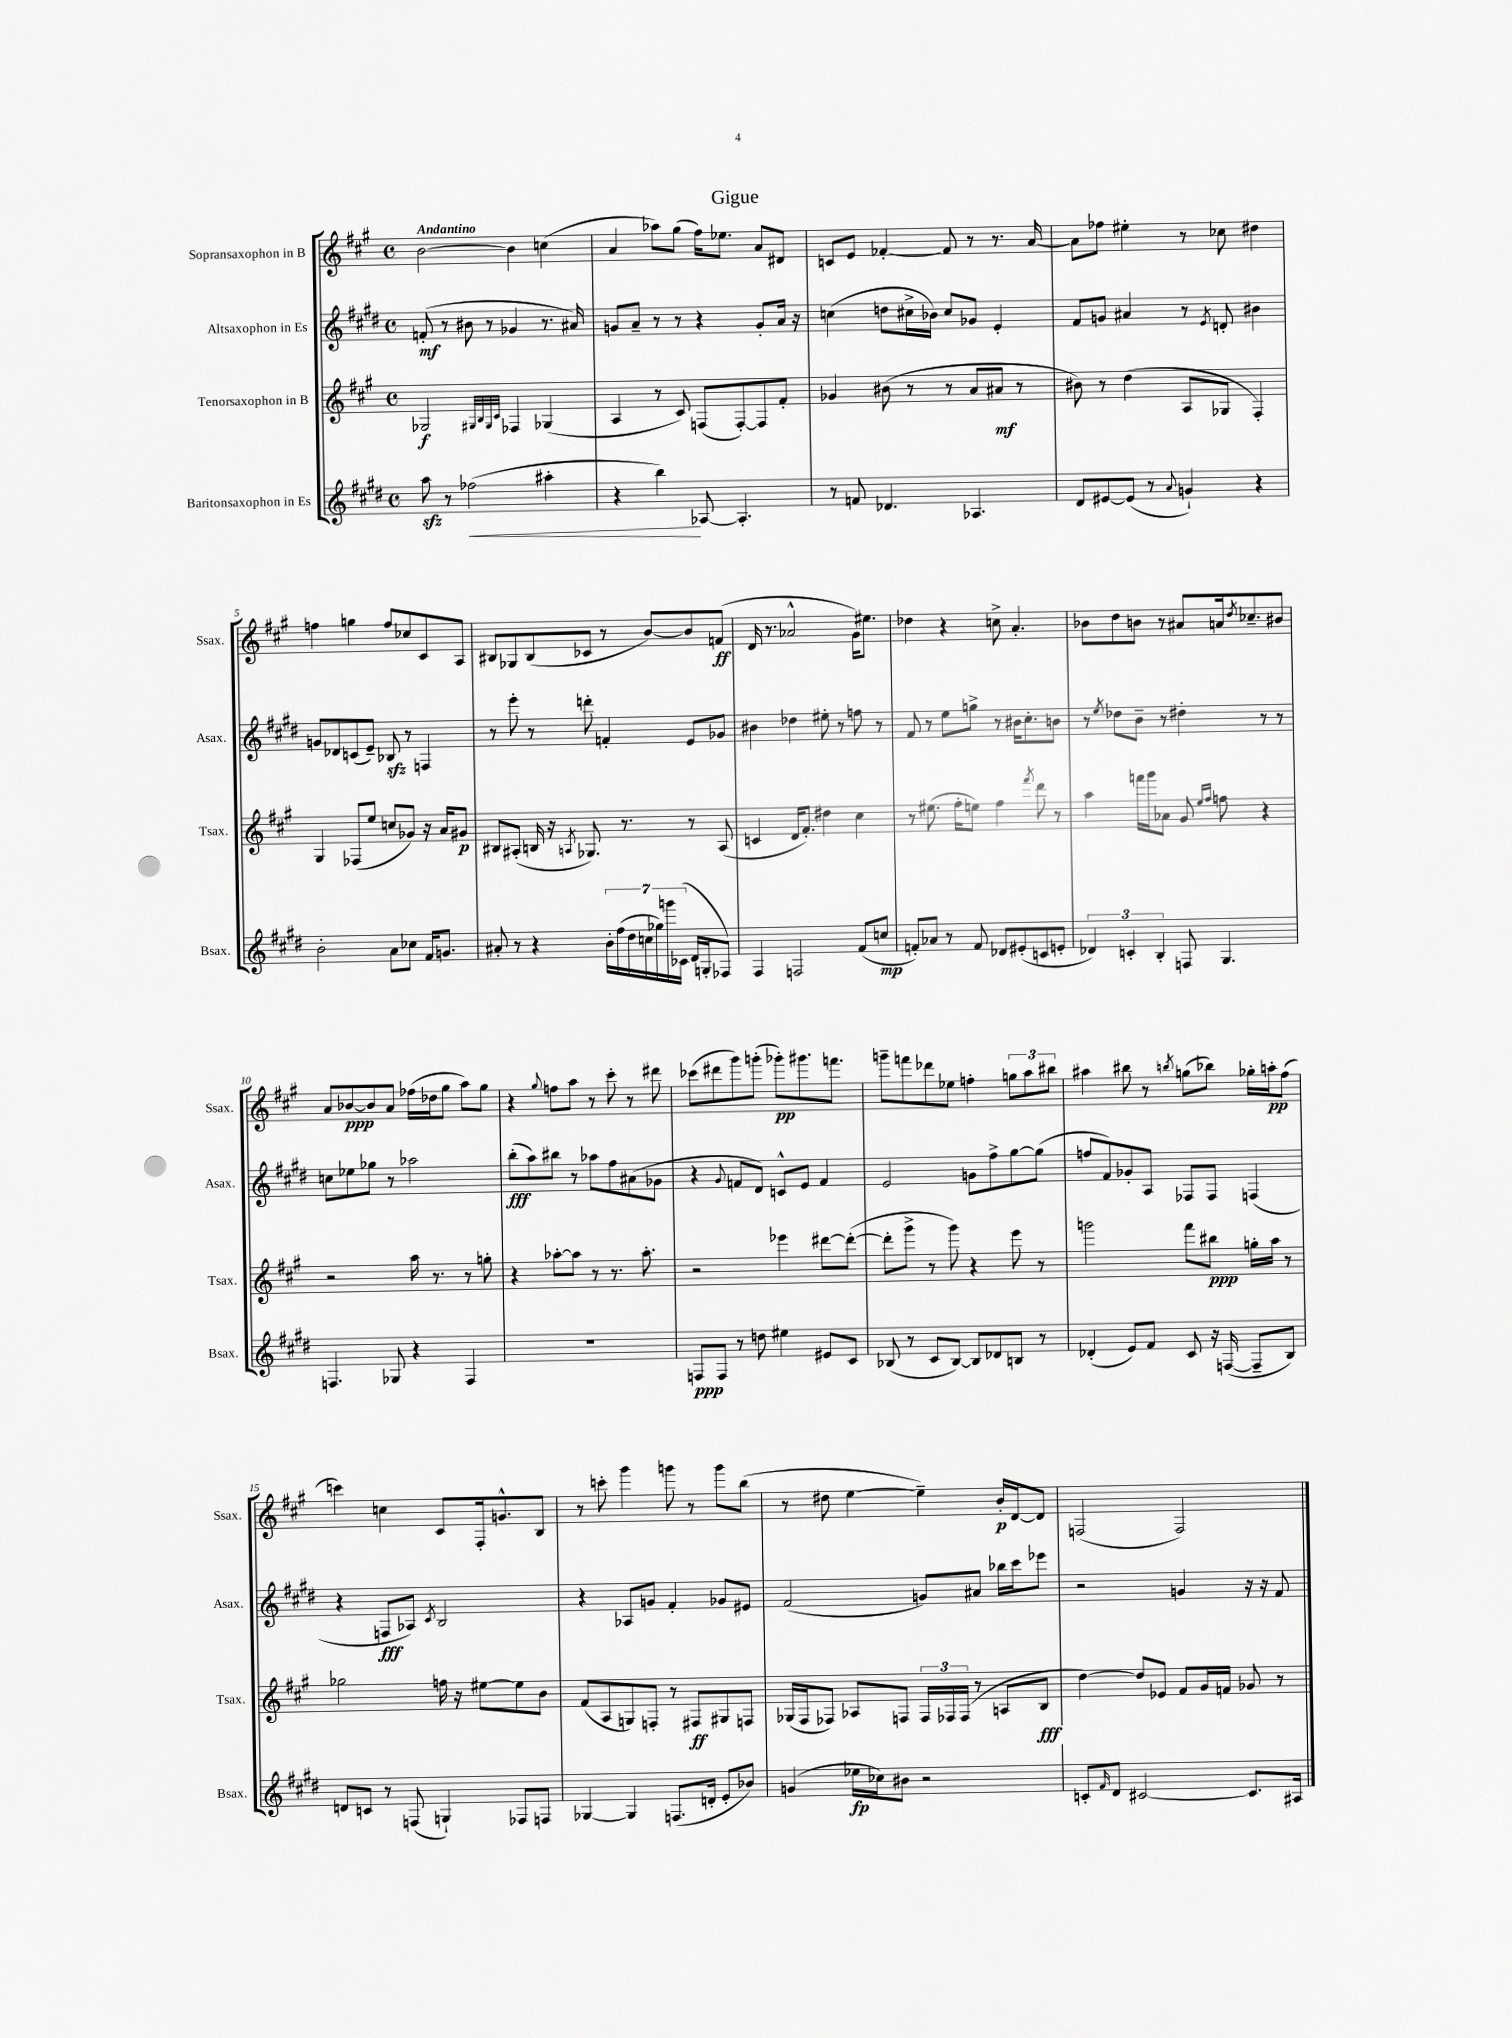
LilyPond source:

\header { title = "Gigue" }
<<
\new StaffGroup <<
\new Staff = "s0" \with { instrumentName = "Sopransaxophon in B" shortInstrumentName = "Ssax." } {
    \clef treble \key a \major \defaultTimeSignature \time 4/4 \tempo "Andantino"
    b'2~ b'4 c''4( |
    a'4 aes''8) gis''8( fis''16) ees''8. a'8 dis'8 |
    c'8 e'8 fes'4~-. fes'8 r8 r8. a'16~ |
    a'8 fes''8 eis''4-. r8 ces''8 dis''4 |
    f''4 g''4 f''8 ces''8 cis'8 a8 |
    bis8 ges8 bis8( ces'8 r8 b'8~) b'8 f'8\ff( |
    d'16 r8. aes'2-^ gis'16) eis''8. |
    des''4 r4 c''8-> a'4.-. |
    bes'8 d''8 b'8 r8 ais'8 a'16 \acciaccatura { d''8 } ces''8.-- bis'8 |
    a'8 bes'8~\ppp bes'8 a'8 fes''16( des''16 gis''8 a''8) gis''8 |
    r4 \appoggiatura { gis''8 } f''8 a''8 r8 cis'''8-. r8 dis'''8 |
    ces'''8( dis'''8 gis'''8) g'''8-.( ges'''8-.\pp) gis'''8. f'''8. |
    g'''8-- f'''8 des'''8 ees''8 f''4-. \tuplet 3/2 { g''8 a''8 bis''8 } |
    ais''4 bis''8 r8 \acciaccatura { b''8 } g''8( bes''8) ges''16-. a''16-.\pp fis''8( |
    c'''4) c''4 cis'8 fis16-. g'8.-^ b8 |
    r8 c'''8-. gis'''4 g'''8 r8 g'''8 b''8( |
    r8 dis''8 e''4~ e''4--) b'16-.\p d'16~ d'8 |
    f2( f2) \bar "|." |
}
\new Staff = "s1" \with { instrumentName = "Altsaxophon in Es" shortInstrumentName = "Asax." } {
    \clef treble \key e \major \defaultTimeSignature \time 4/4
    f'8-.\mf( r8 bis'8 r8 ges'4 r8. ais'16) |
    g'8 a'8-- r8 r8 r4 g'8-. a'16 r16 |
    c''4( d''8 cis''16-> bes'16) cis''8 ges'8 e'4-. |
    fis'8 g'8 ais'4 r8 \acciaccatura { e'8 } d'8-. bis'4 |
    g'8 des'8 c'8( e'8--) bes8\sfz r8 f4 |
    r8 e'''8-. r8 d'''8-. f'4-. e'8 ges'8 |
    bis'4 des''4 eis''8-. r8 f''8 r8 |
    fis'8 r8 e''8 g''8-> r8 bis'16 cis''8.-. b'8 |
    r8 \acciaccatura { e''8 } des''8 b'8-- r8 dis''4-. r8 r8 |
    c''8 ees''8 ges''8 r8 aes''2 |
    b''8-.\fff( a''8) bis''8 r8 aes''8 fis''8 ais'8( ges'8 |
    r4 \appoggiatura { gis'8 } f'8 dis'8) c'8-^ e'8 f'4 |
    e'2 g'8 fis''8-> gis''8~ gis''8( |
    f''8 fis'8) ges'8-. a8 fes8 fes8 f4( |
    r4 f8\fff aes8) \acciaccatura { cis'8 } b2 |
    r4 aes8 g'8 fis'4-. ges'8 eis'8 |
    fis'2( g'8) ais'8 bes''16 cis'''16 ees'''8 |
    r2 g'4 r16 r16 fis'8 \bar "|." |
}
\new Staff = "s2" \with { instrumentName = "Tenorsaxophon in B" shortInstrumentName = "Tsax." } {
    \clef treble \key a \major \defaultTimeSignature \time 4/4
    ges2\f \grace { gis32 b32 gis32 cis'32 } fes4 ges4( |
    a4 r8 cis'8) f8( f8~-.) f8 fis'8-. |
    ges'4 bis'8( r8 r8 a'8 ais'8\mf r8 |
    bis'8) r8 d''4( a8 ges8 fis4-.) |
    gis4 fes8( e''8 c''8 ges'8) r16 a'16 gis'8\p |
    bis8 ais8-.( b16 r16 \acciaccatura { a8 } ges8.) r8. r8 a8( |
    c'4 d'16 fis'8.-.) dis''4 cis''4 |
    r8 eis''8.( fis''16-. e''8) fis''4 \acciaccatura { fis'''8 } d'''8 r8 |
    a''4 f'''16 gis'''16 aes'8 gis'8 \grace { e''16 fis''16 } f''8 r4 |
    r2 a''16 r8. r8 g''8-. |
    r4 aes''8~-. aes''8 r8 r8. aes''8.-. |
    r2 ees'''4 dis'''8~ dis'''8~-.( |
    dis'''8-. gis'''8-> r8 gis'''8) r4 e'''8 r8 |
    g'''2 fis'''8 bis''8\ppp g''16-. a''16 r8 |
    ges''2 f''16 r16 eis''8~ eis''8 b'8 |
    fis'8( a8 g8) f8-. r8 fis8\ff gis8 f8 |
    ges16( fis16 fes8) aes8 f8 \tuplet 3/2 { f16 fes16 fes16( } r8 a8 b8\fff |
    d''4~) d''8 ees'8 fis'8 gis'16 f'16 ges'8 r8 \bar "|." |
}
\new Staff = "s3" \with { instrumentName = "Baritonsaxophon in Es" shortInstrumentName = "Bsax." } {
    \clef treble \key e \major \defaultTimeSignature \time 4/4
    a''8\sfz r8 fes''2\<( ais''4-. |
    r4 b''4\!) aes8~ aes4.-. |
    r8 f'8 des'4. aes4. |
    dis'8 eis'8~ eis'8( r8 \appoggiatura { a'8 } g'4-!) r4 |
    b'2-. a'8 ces''8 fis'16 g'8. |
    ais'8-. r8 r4 \tuplet 7/4 { b'16-. fis''16( dis''16 c''16 ges''16) g'''16 ces'16( } dis'16 g16-. fes8) |
    fis4 f2 fis'8( c''8\mp |
    f'8-.) aes'8 r8 f'8 des'8 eis'8-.( c'8 e'8-. |
    \tuplet 3/2 { des'4) c'4-. b4-. } f8 gis4. |
    f4. ges8 r4 f4 |
    R1 |
    f8\ppp f8 r8 d''8 eis''4 eis'8 cis'8 |
    bes8( r8 cis'8 bes8~) bes8 des'8 b8 r8 |
    des'4-.( e'8) fis'8 cis'8 r16 f16~( f8-- b8) |
    d'8 c'8 r8 f8( g4-!) fes8 f8 |
    ges4~ ges4 f8.( d'16-. e'8-. bes'8) |
    g'4( ees''16\fp ces''16) bis'8 r2 |
    c'8-. \grace { fis'16 } dis'8 cis'2~ cis'8. ais16 \bar "|." |
}
>>
>>
